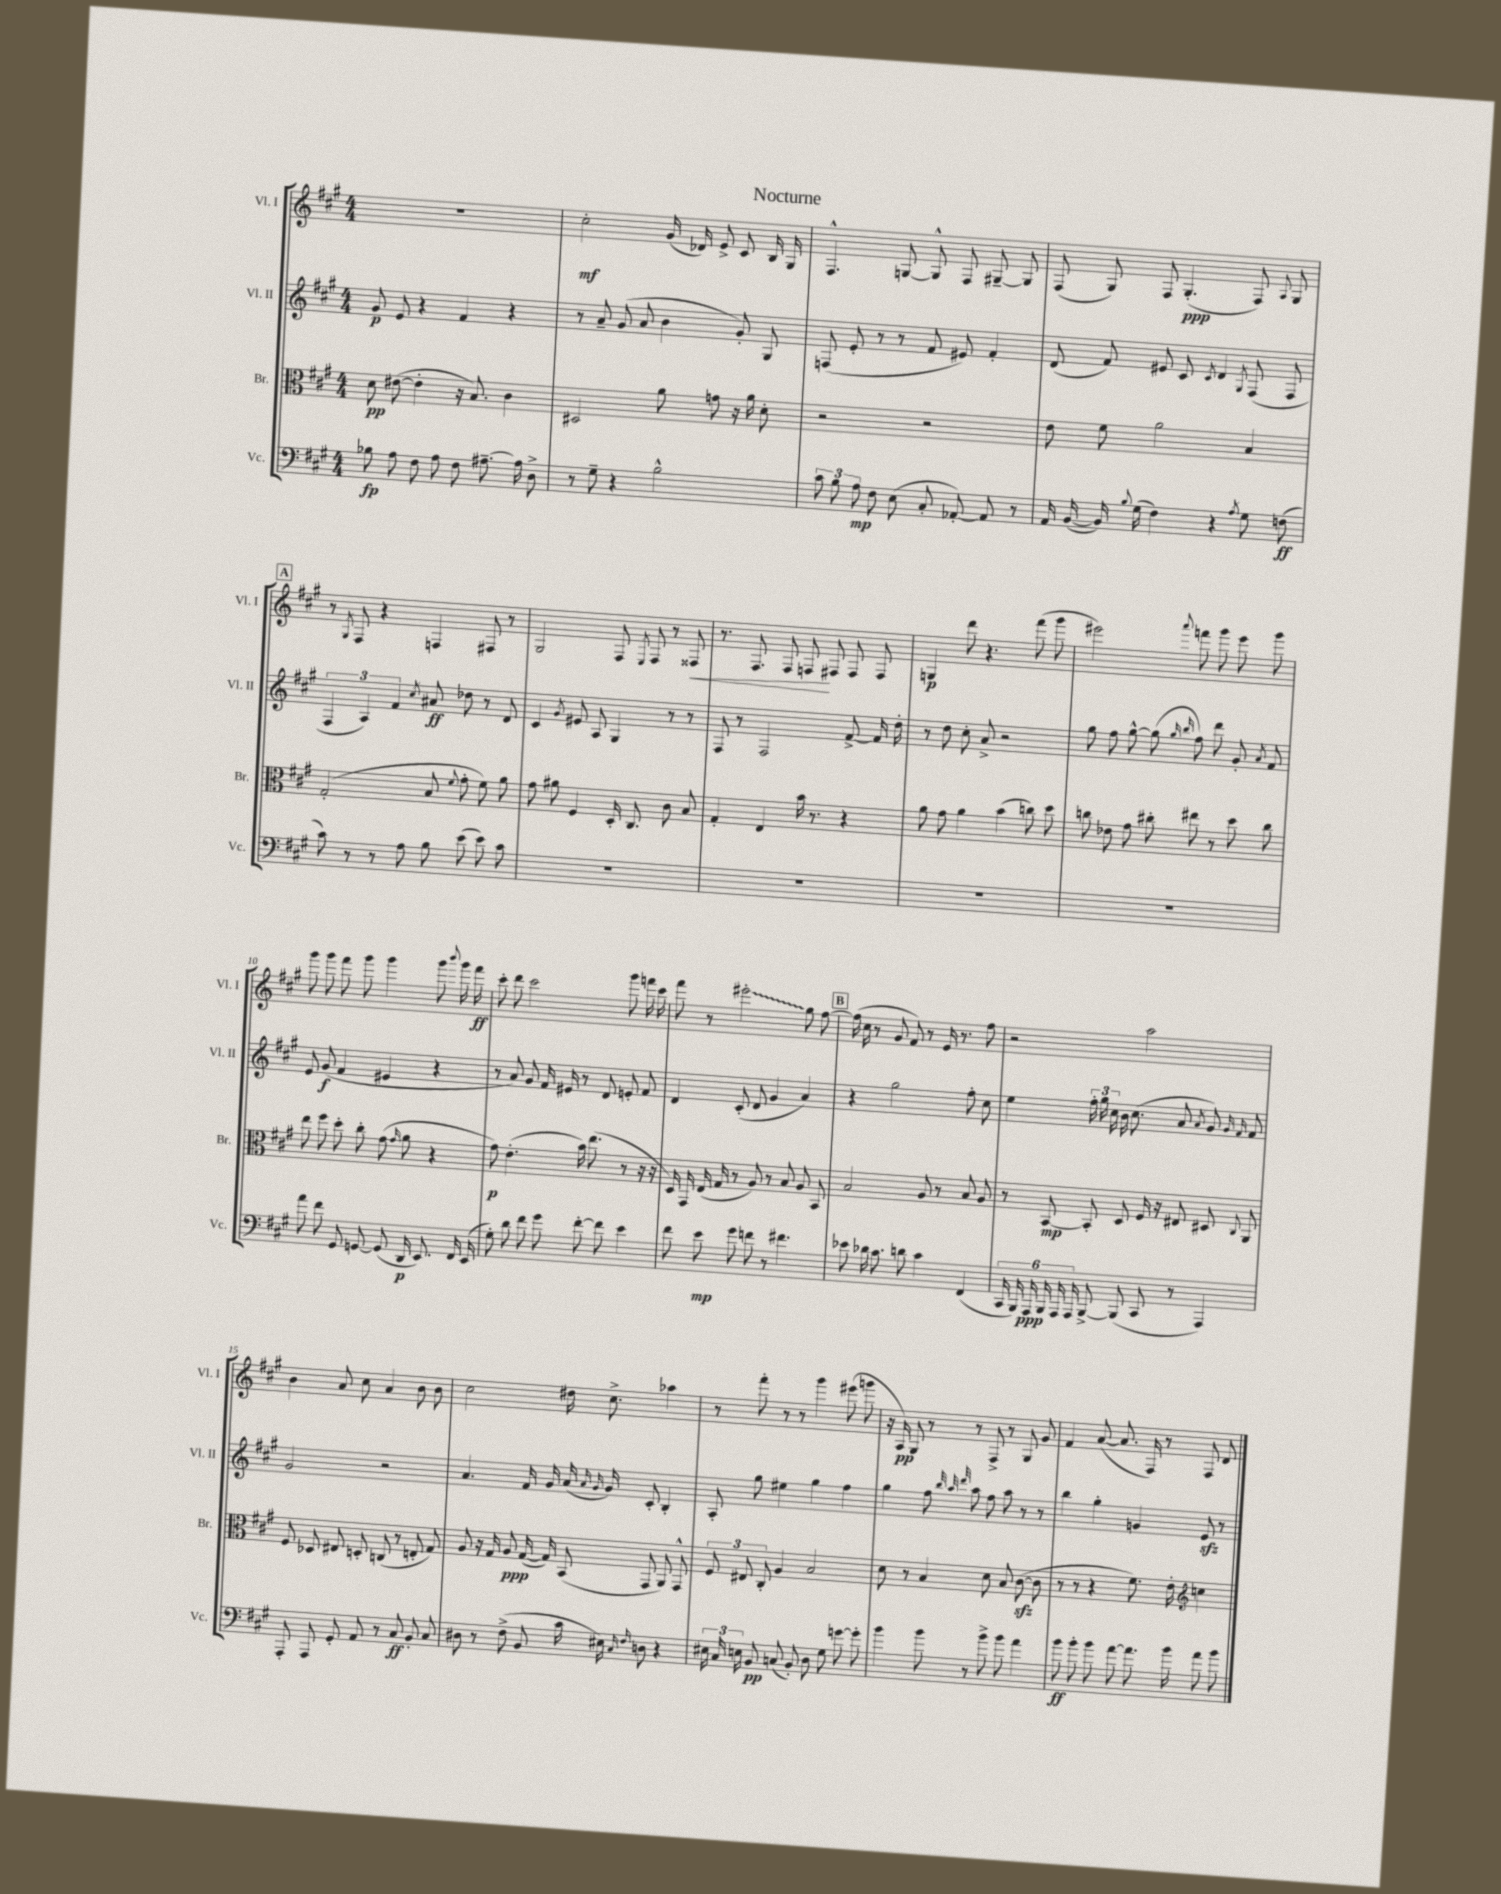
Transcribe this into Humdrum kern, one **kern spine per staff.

**kern	**kern	**kern	**kern
*staff4	*staff3	*staff2	*staff1
*clefF4	*clefC3	*clefG2	*clefG2
*k[f#c#g#]	*k[f#c#g#]	*k[f#c#g#]	*k[f#c#g#]
*M4/4	*M4/4	*M4/4	*M4/4
8B-	8d	8g#	1r
8A	([8e#	8e	.
8F#	4e#']	4r	.
8A	.	.	.
8F#	16r	4f#	.
.	8.B)	.	.
[8.A#~	.	.	.
.	4c#	4r	.
16A#]	.	.	.
8D^	.	.	.
=	=	=	=
8r	2D#	8r	2cc#'
8G#~	.	8a~	.
4r	.	(8g#	.
.	.	8a	.
2B^^	8a	4b	(16g#
.	.	.	16d-)
.	8g	.	8e^
.	16r	8g#')	8c#
.	16a	.	.
.	8d'	8G#	16B
.	.	.	16G#
=	=	=	=
12c#	2r	(8F	4.F#^^
12B	.	.	.
.	.	8e'	.
12A	.	.	.
8F#	.	8r	.
(8E	.	8r	[8G
8C#'	2r	8f#	8G^^]
[8AA-')	.	8e#)	8F#
8AA-]	.	4f#'	[8G#~
8r	.	.	8G#]
=	=	=	=
16AA	8e	(8d	(8F#
([16BB	.	.	.
16BB])	8f#	8f#)	8G#)
8qqB	.	.	.
(16G#	.	.	.
4F#)	2a	8e#	8F#
.	.	8c#	(4.G#'
.	.	8qc#	.
4r	.	4d	.
8qA	.	8qG#	.
8G#	4B	(8F#	8F#)
.	.	.	8qqA
(8F	.	8F#	8G#
=	=	=	=
8c#)	(2G#'	6F#	8r
.	.	.	8qG#
8r	.	.	8F#
.	.	6A)	.
8r	.	.	4r
.	.	6f#	.
8A	.	.	.
.	.	8qcc#	.
8B	8B	8a#	4F
.	8qqf#	.	.
(8e	8g#'	8dd-	.
8e)	8f#)	8r	8F#
8c#	8a	8d	8r
=	=	=	=
1r	8g#	4c#	2G#
.	8a#	.	.
.	.	8qg#	.
.	4F#	8e#	.
.	.	8A	.
.	16D'	4G#	8F#
.	8.C#	.	.
.	.	.	8qE
.	.	.	8F#
.	8c#	8r	8r
.	8B	8r	8F##
=	=	=	=
1r	4G#'	8F#	8.r
.	.	8r	.
.	.	.	8.F#
.	4E	2F#	.
.	.	.	8F#
.	16b	.	8F
.	8.r	.	.
.	.	.	8F#
.	4r	[8f#^	8F#
.	.	16f#]	8F#
.	.	16dd'	.
=	=	=	=
1r	8a	8r	4G
.	8g#	8dd	.
.	4a	8cc#'	8ddd
.	.	8a^	4.r
.	(4b	2r	.
.	8cc)	.	(8fff#
.	8dd	.	8ggg#
=	=	=	=
1r	8cc	8gg#	2eee#)
.	8e-	8ff#	.
.	8g#	[8gg#^^	.
.	8cc#'	(8gg#]	.
.	.	16qqgg#	.
.	.	16qqbb	8qqaaa
.	8ee#	8ff#)	8fff
.	8r	8ddd	8ggg#
.	8dd	8g#'	8eee#
.	.	8qa	.
.	8cc#	8f#	8ggg#
=	=	=	=
8a	8ee	8e	8ggg#
8f#	8ff#	(8g#	8ggg#
8GG#	8dd'	4f#	8fff#
[8GG	8cc#'	.	8ggg#
(8GG]	(8g#	4e#	4ggg#
.	16qqg#	.	.
16DD	8a	.	.
8.EE)	.	.	.
.	4r	4r	8ggg#
.	.	.	8qqbbb
16FF#	.	.	16ggg#
(16EE	.	.	16fff#
=	=	=	=
8G#')	8g#)	8r	8ccc#'
8d	(4.e'	8a)	8ddd
8f#	.	8g#	2ccc#
8g#	.	16f#	.
.	.	16e#	.
[8f#'	16b)	8r	.
.	(8.ee	.	.
8f#]	.	8d	.
4e	8r	8e'	8ggg#
.	16r	8f#	16fff
.	16r	.	16ccc#
=	=	=	=
8f#	16D)	4d	8fff#
.	16GG#	.	.
8e	(16E	.	8r
.	16G#	.	.
8g#	8r	(8c#'	2eee#'
8f	8A)	8d	.
8r	8r	4g#	.
4.f#	8B	.	.
.	8A	4a)	8gg#
.	8BB	.	[8ff#
=	=	=	=
8e-	2B	4r	(16ff#]
.	.	.	16cc#
16d-	.	.	8r
8.c#	.	.	.
.	.	2gg#	8g#
8d	.	.	8f#)
4c#	8A	.	8r
.	8r	.	16e
.	.	.	8.r
(4FF#	8B	8ff#'	.
.	8A	8cc#	8ff#
=	=	=	=
24CC#	8r	4ee	2r
24BBB)	.	.	.
24AAA	.	.	.
24BBB	[8BB	.	.
24AAA	.	.	.
24AAA	.	.	.
[8BBB^	8BB']	24ff#'	.
.	.	24gg#	.
.	.	24cc#	.
(8BBB]	8D	16b	.
.	.	(8.cc#	.
8CC#	16F#	.	2aa
.	16r	.	.
8r	8E#	8a	.
.	.	8qa	.
4AAA)	8D#	8g#)	.
.	.	16qqg#	.
.	8qqC#	16qqf#	.
.	8AA	8f#	.
=	=	=	=
8AAA'	8F#	2g#	4b
8AAA	8D-	.	.
8GG#'	8E#	.	8a
8AA	8D'	.	8cc#
8r	(8C	2r	4a
8C#	8r	.	.
8BB'	8E'	.	8b
8C#	8G#)	.	8b
=	=	=	=
8D#	8A	4.a	2cc#
8r	16r	.	.
.	16G#	.	.
(8F#^	8A	.	.
8BB	([16G#	16f#	.
.	16G#])	16g#	.
16c#	(8BB	(16a	16dd#
.	.	16qqa	.
.	.	16qqg#	.
16E#)	.	16g#)	8.cc#^
16qqC#	.	.	.
16qqF#	.	.	.
8D	8GG#	8c#'	.
4r	8AA)	4B'	4aa-
.	8GG#^^	.	.
=	=	=	=
24E#	12F#	8A'	8r
24C#	.	.	.
24E	12E#	.	.
8BB	.	8gg#	8fff#'
.	12C#'	.	.
(8C	4A	4ee#	8r
8BB')	.	.	8r
8D	2B	4gg#	4ggg#
8G#	.	.	.
[8g	.	4ff#	(8eee#
8g']	.	.	8ggg
=	=	=	=
4b	8d	4gg#	16r
.	.	.	16A)
.	8r	.	8G#
8b	4B	8ff#	8r
.	.	32qqbb	.
.	.	32qqaa	.
.	.	32qqddd	.
8r	.	8aa	8r
8b^	8d	8ff#	8F#^
8b	8B	8aa	8r
4a	([8c#	8r	8G#
.	8c#]	8r	8g#
=	=	=	=
8b	8r	4bb	4f#
8b'	8r	.	.
8b	4r	4gg#'	([8a
[8a	.	.	8.a]
8.a]	8.f#)	4g	.
.	.	.	16F#)
.	.	.	8r
16b	16e'	.	.
*	*clefG2	*	*
8a	4cc	8e	8F#
8b	.	8r	8d
==	==	==	==
*-	*-	*-	*-
